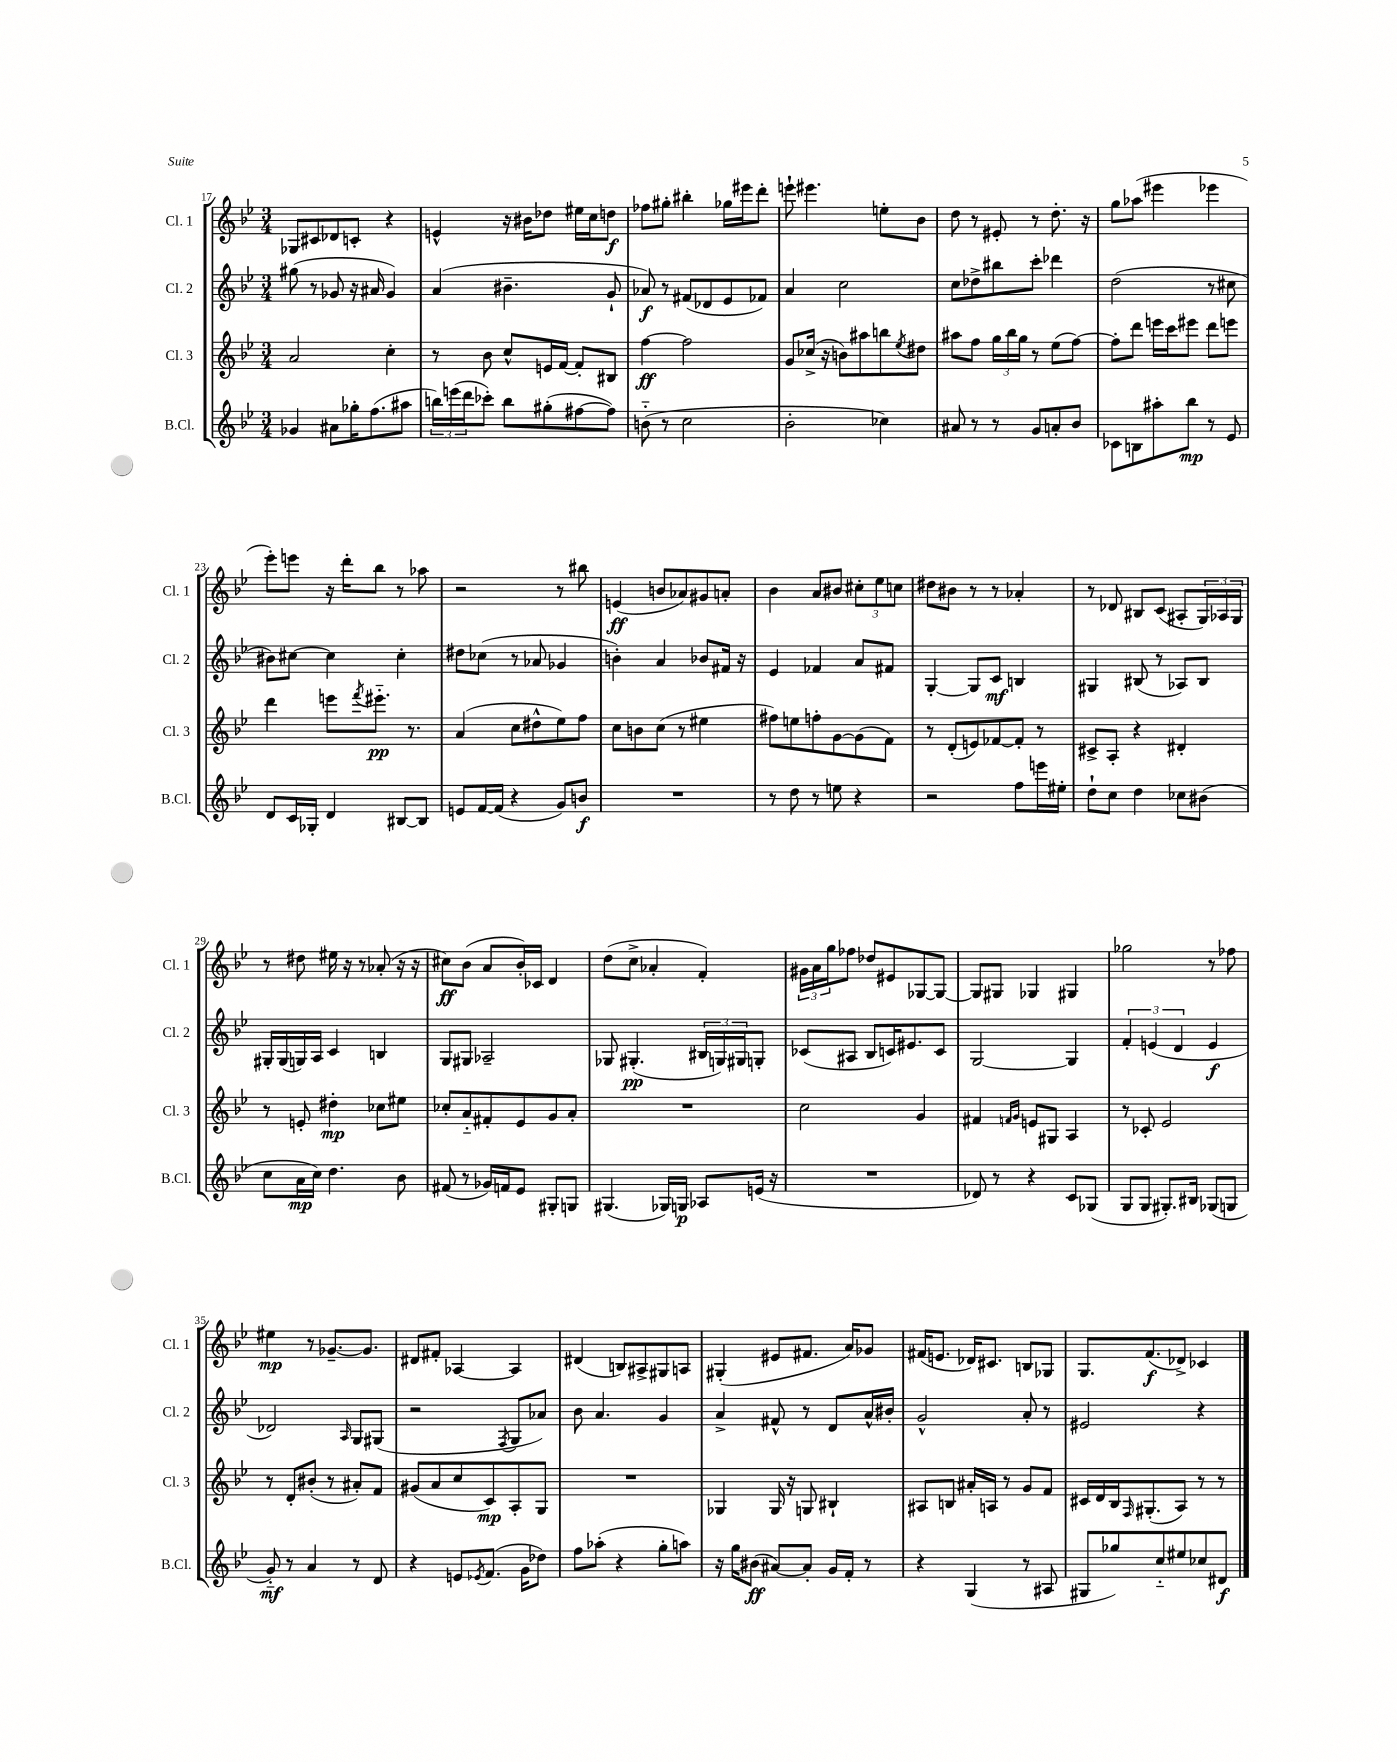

**kern	**kern	**kern	**kern
*staff4	*staff3	*staff2	*staff1
*clefG2	*clefG2	*clefG2	*clefG2
*k[b-e-]	*k[b-e-]	*k[b-e-]	*k[b-e-]
*M3/4	*M3/4	*M3/4	*M3/4
4g-	2a	(8gg#	8G-
.	.	8r	8c#
8a#	.	8g-	8d-
16gg-'	.	16r	8c'
(8.ff	.	16a#	.
.	4cc'	4g-)	4r
8aa#	.	.	.
=	=	=	=
24bb)	8r	(4a	4e^^
(24eee	.	.	.
24ddd	.	.	.
8ccc-')	8b-	.	.
8bb	8cc^^	4.b#~	16r
.	.	.	16b#
(8gg#'	16e	.	8dd-
.	[16f	.	.
[8ff#	8f']	.	16ee#
.	.	.	16cc
8ff#])	8B#	8g`	8dd
=	=	=	=
(8b'~	[4ff	8a-)	8ff-
8r	.	8r	8gg#'
2cc	2ff]	(8f#	4bb#'
.	.	8d-	.
.	.	8e-	16gg-
.	.	.	16eee#
.	.	8f-)	8ddd'
=	=	=	=
2b-'	8g	4a	8eee`
.	(16cc-^	.	4.eee#
.	16r	.	.
.	8b)	2cc	.
.	8aa#	.	.
4cc-)	8bb	.	8ee'
.	8qee-	.	.
.	8dd#	.	8b-
=	=	=	=
8a#	8aa#	8cc	8dd
8r	8ff	8dd-^	8r
8r	24gg	8bb#	8e#'
.	24bb-	.	.
.	24gg	.	.
8g	8r	8ccc'	8r
8a'	(8ee-	4ddd-	8.dd'
8b-	[8ff)	.	.
.	.	.	16r
=	=	=	=
8c-	8ff']	(2dd	8gg
8B	8ddd	.	(8aa-
8aa#'	16eee	.	4eee#
.	16ccc	.	.
8bb-	8eee#	.	.
8r	8ddd	8r	4eee-
8e-	8eee	8cc#	.
=	=	=	=
8d	4ddd	8b#)	8eee-')
16c	.	[8cc#	8eee
16G-'	.	.	.
4d	8eee	4cc#]	16r
.	.	.	16ddd'
.	8qfff	.	.
.	8.eee#'~	.	8bb-
[8B#	.	4cc#'	8r
.	8.r	.	.
8B#]	.	.	8aa-
=	=	=	=
8e	(4a	8dd#	2r
[16f	.	(8cc-	.
(16f]	.	.	.
4r	8cc	8r	.
.	8dd#^^	8a-	.
8g)	8ee-)	4g-	8r
8b	8ff	.	8bb#
=	=	=	=
2.r	8cc	4b')	(4e
.	8b	.	.
.	(8cc	4a	8b
.	8r	.	8a-)
.	4ee#	8b-	8g#
.	.	16f#	8a'
.	.	16r	.
=	=	=	=
8r	8ff#)	4e-	4b-
8dd	8ee	.	.
8r	8ff'	4f-	8a
8ee	[8g	.	8b#
4r	(8g]	8a	12cc#'
.	.	.	12ee-
.	8f)	8f#	.
.	.	.	12cc
=	=	=	=
2r	8r	[4G'	8dd#
.	(8d'	.	8b#
.	8e)	8G]	8r
.	[8f-	8c	8r
8ff	8f-']	4B	4a-'
16eee	8r	.	.
16ee#'	.	.	.
=	=	=	=
8dd`	8c#^	4G#	8r
8cc	8A'	.	8d-
4dd	4r	(8B#	8B#
.	.	8r	(8c
8cc-	4d#'	8A-)	8A#'
(8b#	.	8B#	24G)
.	.	.	24A-
.	.	.	24G
=	=	=	=
8cc	8r	16G#'	8r
.	.	(16G#	.
16a	8e'	16G)	8dd#
16cc)	.	16A	.
4.dd	4dd#'	4c	16ee#
.	.	.	16r
.	.	.	8r
.	8cc-	4B	(8a-'
8b-	8ee#	.	16r
.	.	.	16r
=	=	=	=
(8f#	8cc-'	8G	8cc#)
8r	8a'~	8G#	(8b-
16g-)	8f#'	2A-~	8a
16f	.	.	.
8e-	8e-	.	16b-')
.	.	.	16c-
8G#'	8g	.	4d
8G	8a'	.	.
=	=	=	=
(4.G#	2.r	8G-	(8dd
.	.	(4.G#'	8cc^
.	.	.	4a-'
16G-)	.	.	.
16G	.	.	.
8A-	.	24B#	4f')
.	.	24G)	.
.	.	24G#	.
(16e	.	8G'	.
16r	.	.	.
=	=	=	=
2.r	2cc	(8c-	24g#
.	.	.	24a
.	.	.	24gg
.	.	8A#	8ff-
.	.	8B-	8dd-
.	.	16c)	8e#
.	.	8.e#	.
.	4g	.	[8G-
.	.	8c	8G-_
=	=	=	=
8d-)	4f#	[2G	8G-]
8r	.	.	8G#
.	16qqf	.	.
.	16qqg	.	.
4r	8e	.	4G-
.	8G#	.	.
8c	4A	4G]	4G#
(8G-	.	.	.
=	=	=	=
8G	8r	6f'	2gg-
8G	8c-'	.	.
.	.	(6e	.
8.G#')	2e-	.	.
.	.	6d	.
16B#	.	.	.
(8G-	.	4e	8r
8G	.	.	8ff-
=	=	=	=
8g'~)	8r	2d-)	4ee#
8r	8d'	.	.
4a	(8b#'	.	8r
.	8r	.	[8.g-~
.	.	16qqA	.
8r	8a#')	8G	.
.	.	.	8.g-]
8d	8f	(8G#	.
=	=	=	=
4r	(8g#	2r	8d#
.	8a	.	8f#'
8e	8cc	.	[4A-
8qe-	.	.	.
(8.f	8c)	.	.
.	.	8qF	.
.	8A'	8G	4A-]
16g	.	.	.
8dd-)	8G	8a-)	.
=	=	=	=
8ff	2.r	8b-	(4d#
(8aa-'	.	4.a	.
4r	.	.	8B)
.	.	.	8A#^
8gg'	.	4g	8G#
8aa)	.	.	8A
=	=	=	=
16r	4G-	4a^	(4G#'
16gg	.	.	.
(8b#	.	.	.
[8a#)	16G-	8f#^^	8e#
.	16r	.	.
8a#']	8G	8r	8.f#
16g	4B#`	8d	.
16f'	.	.	16a)
8r	.	16a^^	8g-
.	.	16b#'	.
=	=	=	=
4r	8A#	2g^^	(16f#
.	.	.	8.e
.	8B	.	.
(4G	16a#'	.	16d-)
.	16A	.	8.c#
.	8r	.	.
8r	8g	8a'	8B
8A#	8f	8r	8G-
=	=	=	=
8G#	16c#	2e#	8.G
.	16d	.	.
8gg-)	16B-	.	.
.	16qqF	.	.
.	(8.G#'	.	(8.f
8cc'~	.	.	.
8ee#	8A)	.	8d-^)
8cc-	8r	4r	4c-
8d#	8r	.	.
==	==	==	==
*-	*-	*-	*-
